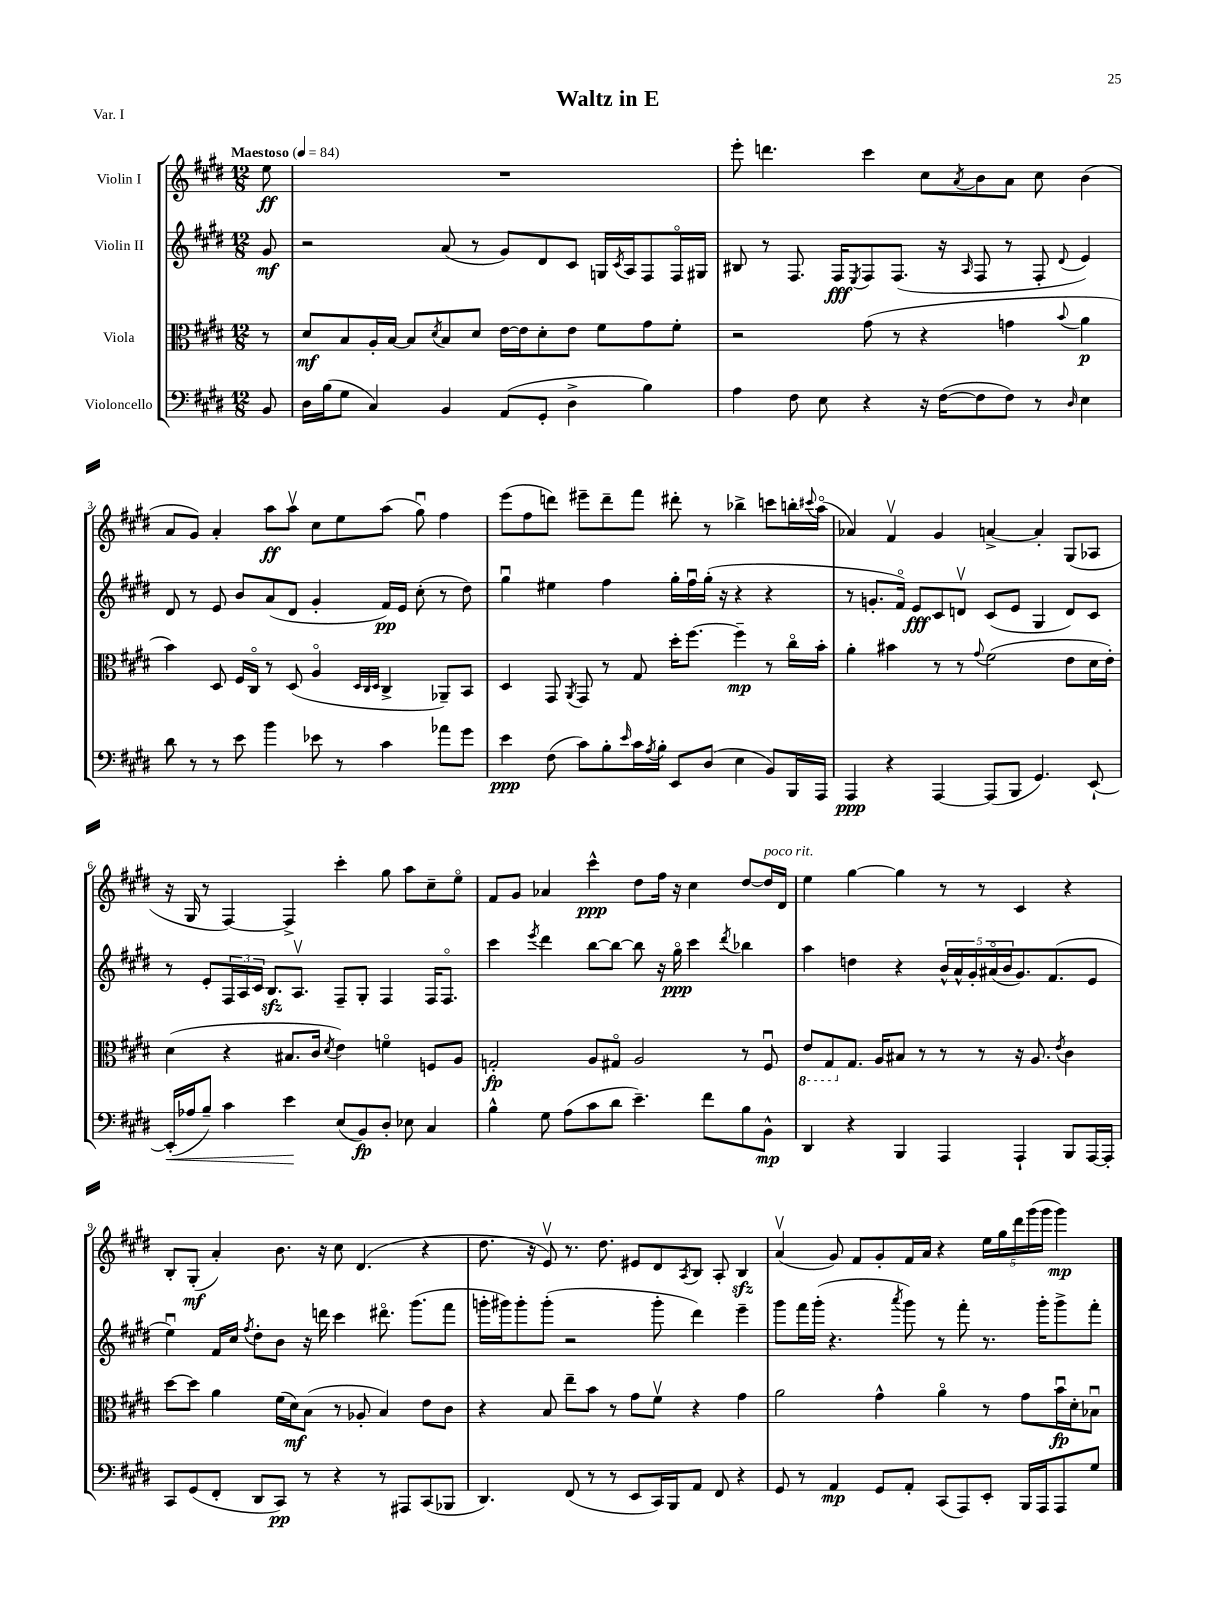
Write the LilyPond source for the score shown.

\header { title = "Waltz in E" piece = "Var. I" }
<<
\new StaffGroup <<
\new Staff = "s0" \with { instrumentName = "Violin I" } {
    \clef treble \key e \major \numericTimeSignature \time 12/8 \partial 8 \tempo "Maestoso" 4 = 84
    e''8\ff |
    R1. |
    e'''8-. d'''4. cis'''4 cis''8 \acciaccatura { a'8 } b'8 a'8 cis''8 b'4( |
    a'8 gis'8) a'4-. a''8\ff a''8\upbow cis''8 e''8 a''8( gis''8\downbow) fis''4 |
    e'''8( fis''8 d'''8) eis'''8-- d'''8-- fis'''8 dis'''8-. r8 bes''4-> c'''8 b''16-. \appoggiatura { cis'''8 } a''16\flageolet( |
    aes'4) fis'4\upbow gis'4 a'4~-> a'4-. gis8( aes8 |
    r16 gis16 r8 fis4~) fis4-> cis'''4-. gis''8 a''8 cis''8-- e''8\flageolet |
    fis'8 gis'8 aes'4 cis'''4-^\ppp dis''8 fis''16 r16 cis''4 dis''8~ dis''16^\markup { \italic "poco rit." } dis'16 |
    e''4 gis''4~ gis''4 r8 r8 cis'4 r4 |
    b8-. gis8-.\mf( a'4-.) b'8. r16 cis''8 dis'4.( r4 |
    dis''8. r16 e'8\upbow) r8. dis''8. eis'8 dis'8 \acciaccatura { a8 } b8 a8-. b4\sfz |
    a'4\upbow( gis'8) fis'8 gis'8-. fis'16 a'16 r4 \tuplet 5/4 { e''16 gis''16 dis'''16 gis'''16( gis'''16 } gis'''4\mp) \bar "|." |
}
\new Staff = "s1" \with { instrumentName = "Violin II" } {
    \clef treble \key e \major \numericTimeSignature \time 12/8 \partial 8
    gis'8\mf |
    r2 a'8( r8 gis'8) dis'8 cis'8 g16 \acciaccatura { cis'8 } a16 fis8 fis16\flageolet gis16 |
    bis8 r8 fis8. fis16\fff \acciaccatura { e8 } fis8 fis8.( r16 \grace { a16 } fis8 r8 fis8-. \appoggiatura { dis'8 } e'4) |
    dis'8 r8 e'8 b'8 a'8( dis'8 gis'4-. fis'16\pp) e'16 cis''8-.( r8 dis''8) |
    gis''4\downbow eis''4 fis''4 gis''16-. fis''16\downbow gis''16-.( r16 r4 r4 |
    r8 g'8.-. fis'16\flageolet) e'8\fff cis'8 d'8\upbow cis'8( e'8 gis4 d'8) cis'8 |
    r8 e'8-. \tuplet 3/2 { fis16 a16 cis'16 } b8.\sfz a8.\upbow fis8-- gis8-. fis4 fis16 fis8.\flageolet |
    cis'''4 \acciaccatura { e'''8 } dis'''4 b''8~ b''8~ b''8 r16 gis''16\flageolet\ppp cis'''4 \acciaccatura { dis'''8 } bes''4 |
    a''4 d''4 r4 \tuplet 5/4 { b'16-^ a'16-^ gis'16-. ais'16\flageolet( b'16 } gis'8.) fis'8.( e'8 |
    e''4\downbow) fis'16 cis''16 \acciaccatura { fis''8 } dis''8-. b'8 r16 d'''16 cis'''4 dis'''8.\flageolet gis'''8.( fis'''8 |
    g'''16-. gis'''16) gis'''8-. gis'''8-.( r2 gis'''8-. dis'''4) e'''4-- |
    gis'''8 fis'''16 gis'''16-.( r4. \acciaccatura { a'''8 } gis'''8) r8 fis'''8-. r8. gis'''16-. gis'''8-> fis'''8-. \bar "|." |
}
\new Staff = "s2" \with { instrumentName = "Viola" } {
    \clef alto \key e \major \numericTimeSignature \time 12/8 \partial 8
    r8 |
    dis'8\mf b8 a16-. b16~ b8 \acciaccatura { dis'8 } b8 dis'8 e'16~ e'16 dis'8-. e'8 fis'8 gis'8 fis'8-. |
    r2 gis'8( r8 r4 g'4 \appoggiatura { b'8 } a'4\p |
    b'4) dis8 fis16 cis16\flageolet r8 dis8( a4\flageolet \grace { dis32 cis32 dis32 } cis4-> aes,8--) b,8 |
    dis4 gis,8 \acciaccatura { a,8 } gis,8 r8 gis8 dis''16-. fis''8.~ fis''4--\mp r8 cis''16\flageolet b'16-. |
    a'4-. bis'4 r8 r8 \appoggiatura { gis'8 } fis'2( e'8 dis'16 e'16-.) |
    dis'4( r4 bis8. cis'16 \acciaccatura { dis'8 } e'4) f'4\flageolet f8 a8 |
    g2-.\fp a8 gis8\flageolet a2 r8 fis8\downbow |
    \ottava #-1 e8 gis,8 \ottava #0 gis8. a16 bis8 r8 r8 r8 r16 a8. \acciaccatura { e'8 } cis'4 |
    dis''8~ dis''8 a'4 fis'16( dis'16\mf) b8( r8 aes8-. b4) e'8 cis'8 |
    r4 b8 e''8-- b'8 r8 gis'8 fis'8\upbow r4 gis'4 |
    a'2 gis'4-^ a'4\flageolet r8 gis'8 b'16\downbow\fp dis'16-. bes8\downbow \bar "|." |
}
\new Staff = "s3" \with { instrumentName = "Violoncello" } {
    \clef bass \key e \major \numericTimeSignature \time 12/8 \partial 8
    b,8 |
    dis16 b16( gis8 cis4) b,4 a,8( gis,8-. dis4-> b4) |
    a4 fis8 e8 r4 r16 fis16~( fis8 fis8) r8 \grace { dis16 } e4 |
    dis'8 r8 r8 e'8 b'4 ees'8 r8 cis'4 aes'8 gis'8 |
    e'4\ppp fis8( cis'8) b8-. \grace { e'16 } cis'16 \acciaccatura { a8 } b16-. e,8 dis8( e4 b,8) b,,16 a,,16 |
    a,,4\ppp r4 a,,4~ a,,8( b,,8 gis,4.) e,8~-! |
    e,16-.\<( aes16 b8--) cis'4 e'4\! e8( b,8\fp) dis8-. ees8 cis4 |
    b4-^ gis8 a8( cis'8 dis'8 e'4.--) fis'8 b8 b,8-^\mp |
    dis,4 r4 b,,4 a,,4 a,,4-! b,,8 a,,16~ a,,16-. |
    cis,8 gis,8( fis,8-. dis,8 cis,8\pp) r8 r4 r8 ais,,8 cis,8( bes,,8 |
    dis,4.) fis,8( r8 r8 e,8 cis,16) b,,16 a,8 fis,8 r4 |
    gis,8 r8 a,4\mp gis,8 a,8-. cis,8( a,,8) e,8-. b,,16 a,,16 a,,8 gis8 \bar "|." |
}
>>
>>
